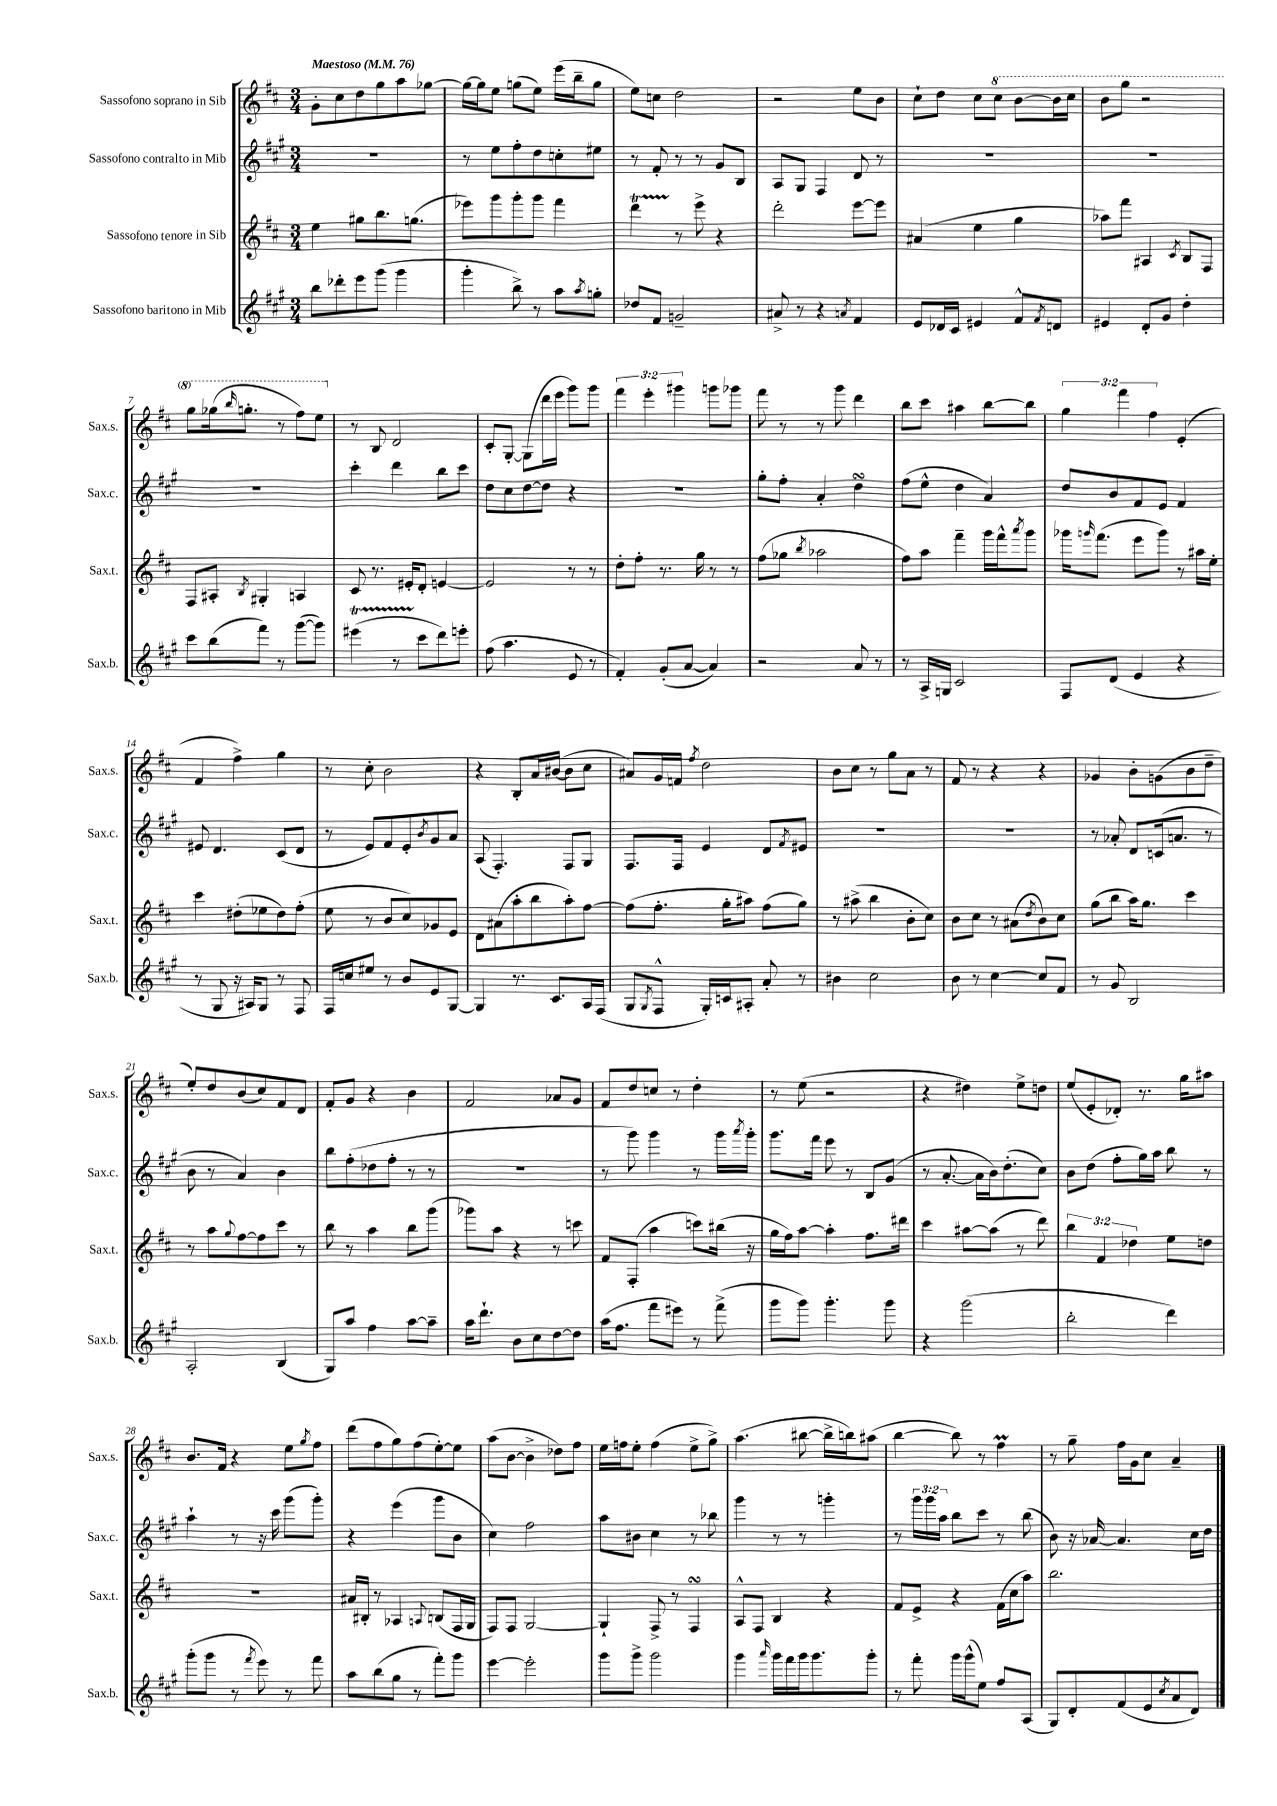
<<
\new StaffGroup <<
\new Staff = "s0" \with { instrumentName = "Sassofono soprano in Sib" shortInstrumentName = "Sax.s." } {
    \clef treble \key d \major \numericTimeSignature \time 3/4 \override Staff.TupletNumber.text = #tuplet-number::calc-fraction-text \tempo "Maestoso" 4 = 76
    g'8-. cis''8 d''8 g''8 a''8 ges''8~ |
    ges''16~ ges''16 e''8 g''8( e''8) e'''16( b''16-- g''8 |
    e''8) c''8 d''2 |
    r2 e''8 b'8 |
    cis''8-! d''8 cis''8 \ottava #1 cis'''8 b''8~ b''16 cis'''16 |
    b''8 g'''8 r2 |
    g'''8 ges'''16( \grace { b'''16 } g'''8.-. r8 fis'''8) e'''8 \ottava #0 |
    r8 b8 d'2 |
    cis'8-. g8~-. g8( d'''16 e'''16 g'''8) g'''8 |
    \tuplet 3/2 { fis'''4 e'''4-. gis'''4 } g'''8 ges'''8 |
    fis'''8 r8 r8 g'''8 d'''4 |
    b''8 cis'''8 ais''4 b''8~ b''8 |
    \tuplet 3/2 { g''4 fis'''4 fis''4 } e'4-.( |
    fis'4 fis''4->) g''4 |
    r8 cis''8-. b'2 |
    r4 b8-. a'16 bis'16~( bis'8 cis''8 |
    ais'8) g'16 f'16 \acciaccatura { fis''8 } d''2 |
    b'8 cis''8 r8 g''8 a'8 r8 |
    fis'8 r8 r4 r4 |
    ges'4 b'8-. g'8( b'8 d''8-- |
    e''8-.) d''8 b'8( cis''8) fis'8 d'8 |
    fis'8-. g'8 r4 b'4 |
    fis'2 aes'8 g'8 |
    fis'8 d''8 c''8 r8 d''4-. |
    r8 e''8( r2 |
    r4 dis''4) e''8-> d''8 |
    e''8( e'8-. des'8-.) r8. g''16 ais''8 |
    b'8. fis'16 r4 e''8 \acciaccatura { g''8 } fis''8 |
    d'''8( fis''8 g''8) fis''8( e''8~-.) e''8 |
    a''8( b'8~ b'4-> des''8) fis''8 |
    e''16 f''16 e''8-. f''4( e''8-> g''8->) |
    a''4.( bis''8~ bis''16-> b''16) ais''8( |
    b''4~ b''8) r8 fis''4\prall |
    r8 g''8-- fis''16 g'16 cis''8 a'4-- \bar "|." |
}
\new Staff = "s1" \with { instrumentName = "Sassofono contralto in Mib" shortInstrumentName = "Sax.c." } {
    \clef treble \key a \major \numericTimeSignature \time 3/4 \override Staff.TupletNumber.text = #tuplet-number::calc-fraction-text
    R2. |
    r8 e''8 fis''8-. d''8 c''8-. eis''8 |
    r8 fis'8-. r8 r8 gis'8 b8 |
    a8 gis8 fis4 d'8 r8 |
    R2. |
    R2. |
    R2. |
    cis'''4-. d'''4 b''8 cis'''8 |
    d''8 cis''8 d''8~ d''8 r4 |
    R2. |
    gis''8-. fis''8-. a'4-. d''4\turn |
    fis''8( e''8-^ d''4 a'4) |
    d''8 b'8 fis'8 e'8 fis'4 |
    eis'8 d'4. cis'8( d'8 |
    r8 e'8) fis'8 e'8-. \acciaccatura { b'8 } gis'8 a'8 |
    a8( fis4.-.) fis8 gis8 |
    fis8. fis16 e'4 d'8 \acciaccatura { fis'8 } eis'8 |
    R2. |
    R2. |
    r8 aes'8-. d'8 c'16( a'8. r8 |
    b'8 r8 a'4) b'4 |
    b''8 fis''8-.( des''8 fis''8-. r8 r8 |
    R2. |
    r8 gis'''8) gis'''4 r8 gis'''16 \acciaccatura { a'''8 } gis'''16-. |
    gis'''8. fis'''16 e'''8 r8 b8 gis'8( |
    r8 a'8.~-. a'16 b'16) d''8.-.( cis''8) |
    b'8 d''8( fis''8-. gis''16) a''16 b''8 r8 |
    a''4-! r8 r16 cis'''16 gis'''8( gis'''8-.) |
    r4 e'''4( gis'''8 b'8 |
    cis''4) fis''2 |
    a''8 bis'8 cis''4 r8 bes''8 |
    gis'''4 r8 r8 g'''4-. |
    r8 \tuplet 3/2 { gis'''16 gis'''16 a''16 } b''8 cis'''8 r8 b''8( |
    b'8) r16 aes'16~ aes'4. cis''16 d''16 \bar "|." |
}
\new Staff = "s2" \with { instrumentName = "Sassofono tenore in Sib" shortInstrumentName = "Sax.t." } {
    \clef treble \key d \major \numericTimeSignature \time 3/4 \override Staff.TupletNumber.text = #tuplet-number::calc-fraction-text
    e''4 gis''8 b''8. g''8.( |
    ees'''8) g'''8 g'''8-. g'''8 fis'''4 |
    d'''4\startTrillSpan r8\stopTrillSpan e'''8-> r4 |
    d'''2-. e'''8~ e'''8 |
    ais'4( e''4 g''4 |
    aes''8) fis'''8 ais4 \acciaccatura { cis'8 } b8 fis8 |
    fis8 ais8-. \acciaccatura { b8 } gis4-. a4 |
    cis'8 r8. eis'16-. d'8-. e'4~ |
    e'2 r8 r8 |
    d''8-. fis''8-. r8. g''16 r8 r8 |
    fis''8( ges''8 \acciaccatura { b''8 } aes''2 |
    fis''8) a''8 fis'''4-- g'''16 fis'''16-^ \acciaccatura { a'''8 } g'''8 |
    ges'''16 \grace { g'''16 } fis'''8.( e'''8 g'''8) r8 ais''16 e''16-. |
    cis'''4 dis''8-.( ees''8 dis''8) fis''8-.( |
    e''8 r8 b'8 cis''8) ges'8 e'8 |
    d'8 ais'8( a''8-. b''8 a''8-.) fis''8~ |
    fis''8( fis''8.-. g''16-. ais''8) fis''8( g''8) |
    r8 ais''8->( b''4 b'8-. cis''8) |
    b'8 cis''8 r8 ais'8( \acciaccatura { d''8 } b'8) cis''8 |
    g''8( b''8 a''16) g''8. cis'''4 |
    r8 a''8 \appoggiatura { g''8 } fis''8~ fis''8 cis'''8 r8 |
    b''8 r8 a''4 b''8 g'''8( |
    ges'''8) a''8 r4 r8 c'''8 |
    fis'8 fis8-.( a''4 c'''8) bis''16( r16 |
    g''16 fis''16) a''8~ a''4-. fis''8. dis'''16 |
    cis'''4 ais''8~ ais''8( r8 d'''8) |
    \tuplet 3/2 { b''4 fis'4 des''4 } e''8 d''8 |
    R2. |
    ais'16 bis16-. r8 aes4 \appoggiatura { a8 } b8( fis16 g16 |
    fis8) fis8 g2~ |
    g4-! fis8-> r8 fis4\turn |
    a8-^ fis8 b4 r4 |
    fis'8 e'8-> r4 fis'16( cis''16 a''8) |
    b''2. \bar "|." |
}
\new Staff = "s3" \with { instrumentName = "Sassofono baritono in Mib" shortInstrumentName = "Sax.b." } {
    \clef treble \key a \major \numericTimeSignature \time 3/4
    b''8 des'''8-. e'''8 gis'''8( gis'''4 |
    gis'''4-. b''8->) r8 a''8 \acciaccatura { a''8 } g''8-. |
    des''8 fis'8 g'2-- |
    ais'8-> r8 r4 \acciaccatura { a'8 } fis'4 |
    e'8 des'16 cis'16 eis'4 fis'8-^ \acciaccatura { fis'8 } d'8 |
    eis'4 d'8-. gis'8 d''4-. |
    cis'''8 b''8( fis'''8) r8 gis'''8~( gis'''8) |
    eis'''4\startTrillSpan( r8 cis'''8\stopTrillSpan d'''8) e'''8-. |
    fis''8( a''4. e'8 r8 |
    fis'4-.) gis'8-.( a'8~ a'4) |
    r2 a'8 r8 |
    r8 a16-> g16 cis'2 |
    fis8 d'8( e'4 r4 |
    r8 gis8 r16 ais16) gis8 r8 fis8 |
    fis16 c''16 eis''8 r8 b'8 e'8 gis8~ |
    gis4 r8. cis'8. a16 fis16( |
    gis8 \acciaccatura { gis8 } fis8-^ gis16-.) c'16 ais8-. a'8-. r8 |
    bis'4 cis''2 |
    b'8 r8 cis''4~ cis''8 fis'8 |
    r8 gis'8 b2 |
    a2-. b4( |
    gis8) a''8 fis''4 a''8~ a''8-- |
    a''16 d'''8.-! b'8 cis''8 d''8~ d''8 |
    a''16( fis''8. fis'''8 eis'''8) r8 fis'''8->( |
    gis'''8 gis'''8) gis'''4.-. gis'''8 |
    r4 gis'''2( |
    b''2-. d'''4) |
    gis'''8-.( gis'''8 r8 \acciaccatura { fis'''8 } e'''8) r8 fis'''8 |
    a''8 b''8( gis''8 r8 fis'''8-.) gis'''8 |
    e'''4~ e'''2-. |
    gis'''8 gis'''8-> gis'''2 |
    gis'''4 \grace { a'''16 } gis'''16 fis'''16 gis'''16 gis'''8. gis'''8-. |
    r8 fis'''8-. gis'''16 gis'''16-^( e''8) fis''8 a8( |
    gis8) d'8-. fis'8( e'8 \acciaccatura { cis''8 } a'8 d'8) \bar "|." |
}
>>
>>
